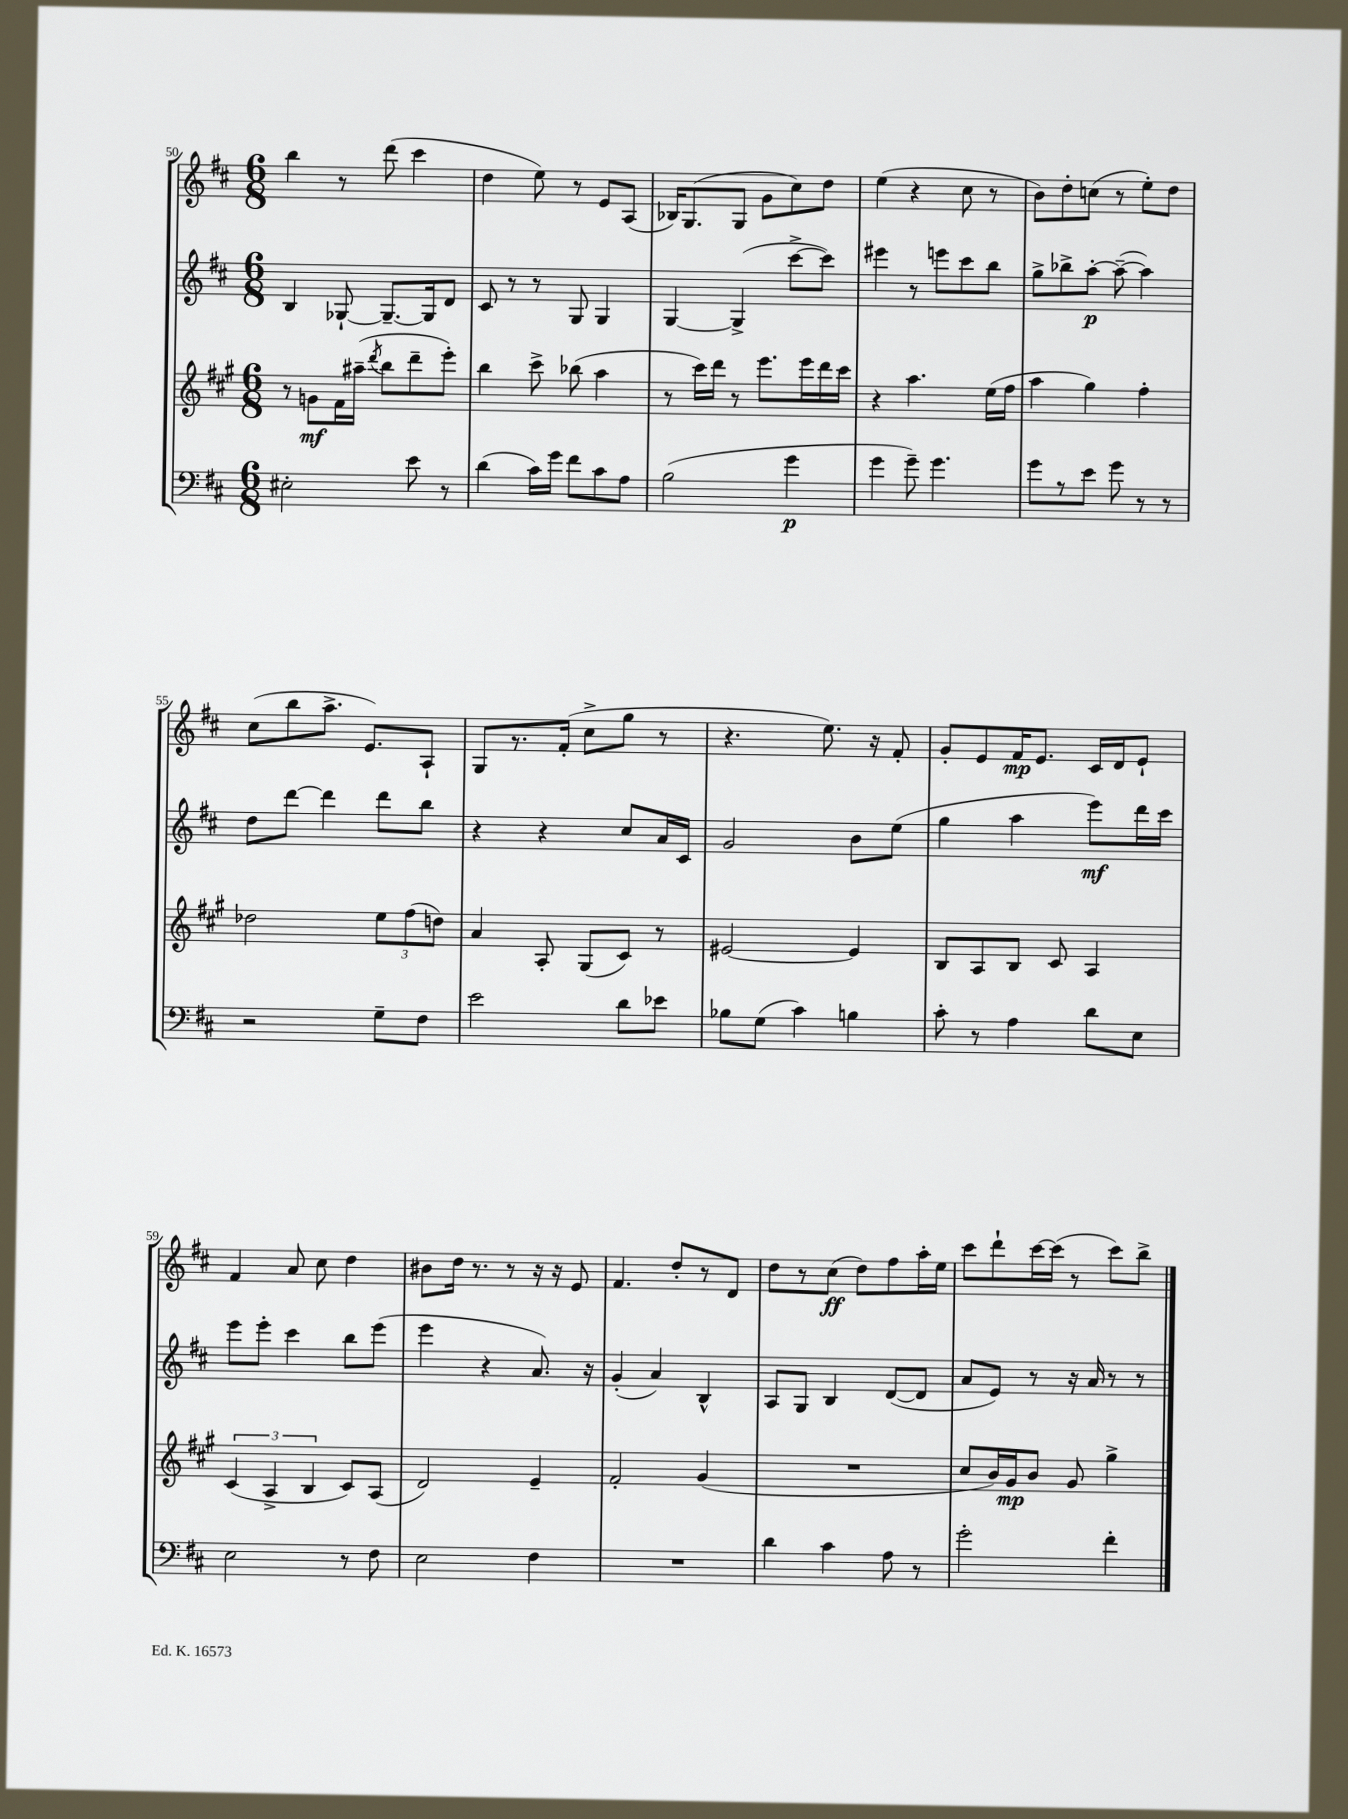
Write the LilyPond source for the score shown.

<<
\new StaffGroup <<
\new Staff = "s0" {
    \clef treble \key d \major \numericTimeSignature \time 6/8
    \autoBeamOff b''4 r8 d'''8( cis'''4 |
    d''4 e''8) r8 e'8[ a8]( |
    bes16[) g8.( g8] g'8[ cis''8) d''8] |
    e''4( r4 cis''8 r8 |
    b'8[) d''8-. c''8]( r8 e''8[-.) d''8] |
    cis''8[( b''8 a''8.]-> e'8.[) a8]-! |
    g8[ r8. fis'16]-.( cis''8[-> g''8] r8 |
    r4. e''8.) r16 fis'8-. |
    g'8[-. e'8 fis'16\mp e'8.] cis'16[ d'16 e'8]-! |
    fis'4 a'8 cis''8 d''4 |
    bis'8[ d''16] r8. r8 r16 r16 e'8 |
    fis'4. d''8[-. r8 d'8] |
    d''8[ r8 cis''8]\ff( d''8[) fis''8 a''16-. e''16] |
    cis'''8[ d'''8-! cis'''16~ cis'''16]( r8 cis'''8[) b''8]-> \bar "|." |
}
\new Staff = "s1" {
    \clef treble \key d \major \numericTimeSignature \time 6/8
    \autoBeamOff b4 ges8~-! ges8.[~-- ges16 d'8] |
    cis'8 r8 r8 g8 g4 |
    g4~ g4->( cis'''8[~-> cis'''8]) |
    eis'''4 r8 e'''8[ cis'''8 b''8] |
    g''8[-> bes''8-> a''8]~-.\p a''8~--( a''4) |
    d''8[ d'''8]~ d'''4 d'''8[ b''8] |
    r4 r4 cis''8[ a'16 cis'16] |
    g'2 b'8[ e''8]( |
    g''4 a''4 e'''8[\mf) d'''16 cis'''16] |
    e'''8[ e'''8]-. cis'''4 b''8[ e'''8]( |
    e'''4 r4 a'8.) r16 |
    g'4-.( a'4) b4-^ |
    a8[ g8] b4 d'8[~( d'8] |
    a'8[ e'8]) r8 r16 a'16 r8 r8 \bar "|." |
}
\new Staff = "s2" {
    \clef treble \key a \major \numericTimeSignature \time 6/8
    \autoBeamOff r8 g'8[\mf fis'16 ais''16]--( \acciaccatura { d'''8 } b''8[ d'''8-- e'''8]-.) |
    b''4 cis'''8-> bes''8( a''4 |
    r8 cis'''16[) d'''16] r8 e'''8.[ e'''16 d'''16 cis'''16] |
    r4 a''4. e''16[( fis''16] |
    a''4 gis''4) fis''4-. |
    des''2 \tuplet 3/2 { e''8[ fis''8( d''8]) } |
    a'4 a8-. gis8[( cis'8]) r8 |
    eis'2~ eis'4 |
    b8[ a8 b8] cis'8 a4 |
    \tuplet 3/2 { cis'4( a4-> b4 } cis'8[) a8]( |
    d'2) e'4-- |
    fis'2-. gis'4( |
    R2. |
    cis''8[ b'16) gis'16\mp b'8] gis'8 gis''4-> \bar "|." |
}
\new Staff = "s3" {
    \clef bass \key d \major \numericTimeSignature \time 6/8
    \autoBeamOff eis2-. e'8 r8 |
    d'4( cis'16[) g'16] fis'8[ cis'8 a8] |
    b2( g'4\p |
    g'4 g'8--) g'4. |
    g'8[ r8 e'8] g'8 r8 r8 |
    r2 g8[-- fis8] |
    e'2 d'8[ ees'8] |
    bes8[ g8]( cis'4) b4 |
    cis'8-. r8 a4 d'8[ e8] |
    e2 r8 fis8 |
    e2 fis4 |
    R2. |
    d'4 cis'4 a8 r8 |
    g'2-. fis'4-. \bar "|." |
}
>>
>>
\layout { \context { \Score currentBarNumber = #50 } }
